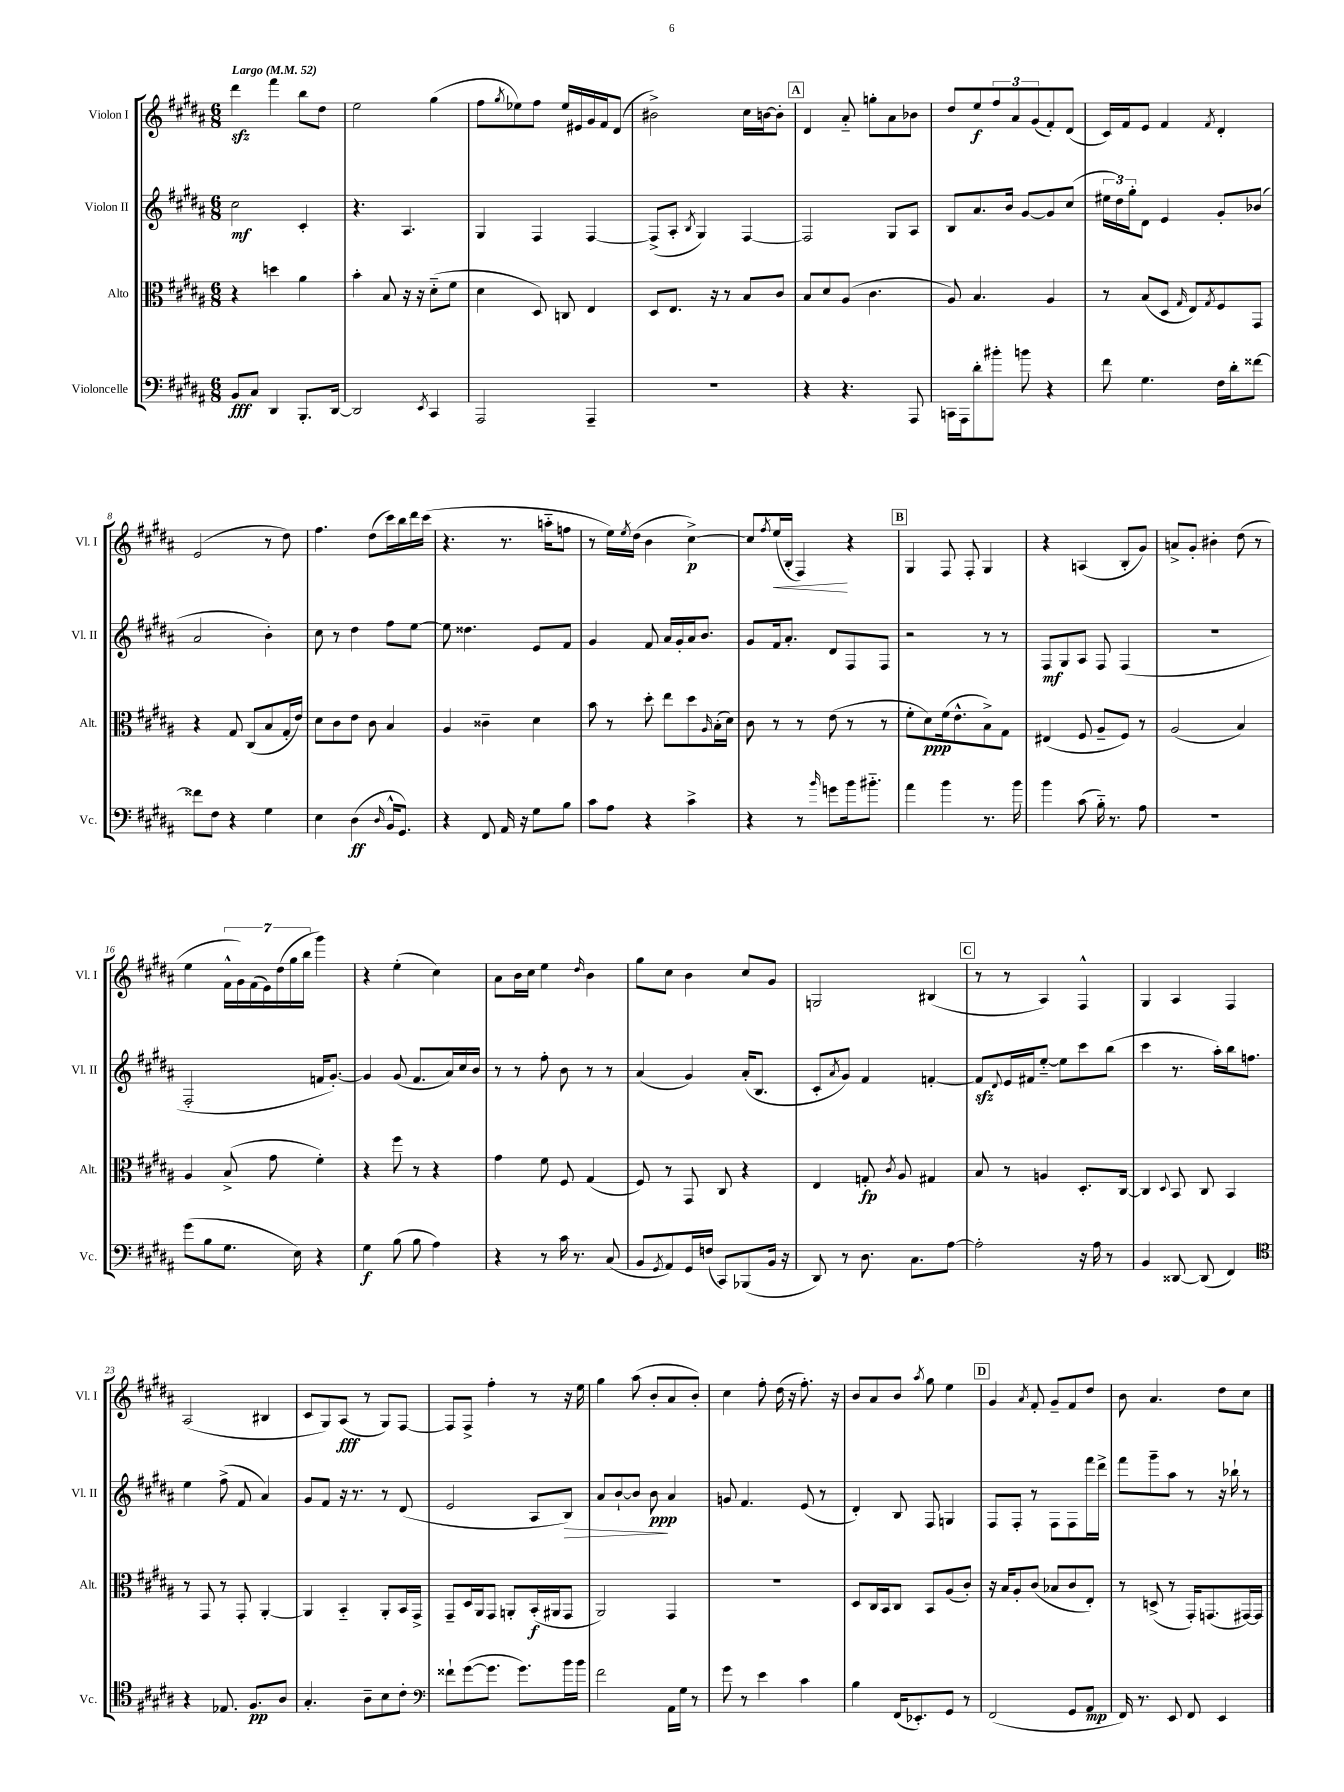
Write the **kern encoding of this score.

**kern	**dynam	**kern	**dynam	**kern	**dynam	**kern	**dynam
*part4	*part4	*part3	*part3	*part2	*part2	*part1	*part1
*staff4	*staff4	*staff3	*staff3	*staff2	*staff2	*staff1	*staff1
*I"Violoncelle	*	*I"Alto	*	*I"Violon II	*	*I"Violon I	*
*I'Vc.	*	*I'Alt.	*	*I'Vl. II	*	*I'Vl. I	*
*clefF4	*	*clefC3	*	*clefG2	*	*clefG2	*
*k[f#c#g#d#a#]	*	*k[f#c#g#d#a#]	*	*k[f#c#g#d#a#]	*	*k[f#c#g#d#a#]	*
*M6/8	*	*M6/8	*	*M6/8	*	*M6/8	*
*MM52	*	*MM52	*	*MM52	*	*MM52	*
=1	=1	=1	=1	=1	=1	=1	=1
!	!	!	!	!	!	!LO:TX:a:B:t=Largo	!
8BB/L	fff	4r	.	2cc#\	mf	4ddd#zz\	.
8C#/J	.	.	.	.	.	.	.
4DD#/	.	4ddn\	.	.	.	4fff#\	.
8.BBB'/L	.	4a#\	.	4c#'/	.	8bb\L	.
.	.	.	.	.	.	8dd#\J	.
[16DD#/Jk	.	.	.	.	.	.	.
=2	=2	=2	=2	=2	=2	=2	=2
2DD#/]	.	4b'\	.	4.r	.	2ee\	.
.	.	8B/	.	.	.	.	.
.	.	16r	.	4.A#/	.	.	.
.	.	16r	.	.	.	.	.
8qEE/	.	.	.	.	.	.	.
4CC#/	.	(8d#\L	.	.	.	(4gg#\	.
.	.	8f#\J	.	.	.	.	.
=3	=3	=3	=3	=3	=3	=3	=3
2AAA#/	.	4d#\	.	4G#/	.	8ff#\L	.
.	.	.	.	.	.	8qgg#/	.
.	.	.	.	.	.	8ee-X\)	.
.	.	8D#/)	.	4F#/	.	8ff#\J	.
.	.	8Cn/	.	.	.	16ee-/LL	.
.	.	.	.	.	.	16e#X/	.
4AAA#~/	.	4E/	.	[4F#/	.	16g#/	.
.	.	.	.	.	.	16f#/J	.
.	.	.	.	.	.	(8d#/J	.
=4	=4	=4	=4	=4	=4	=4	=4
2.r	.	8D#/L	.	(8F#^/L]	.	2b#X^\)	.
.	.	8.E/J	.	8A#'/J	.	.	.
.	.	.	.	8qB/	.	.	.
.	.	.	.	4G#/)	.	.	.
.	.	16r	.	.	.	.	.
.	.	8r	.	.	.	.	.
.	.	8B/L	.	[4F#/	.	16cc#\LL	.
.	.	.	.	.	.	[16bn\J	.
.	.	8c#/J	.	.	.	8b'\J]	.
!!LO:REH:place=s1:t=A
=5	=5	=5	=5	=5	=5	=5	=5
4r	.	8B/L	.	2F#/]	.	4d#/	.
.	.	8d#/	.	.	.	.	.
4.r	.	(8A#/J	.	.	.	8a#/	.
.	.	4.c#\	.	.	.	8ggn'\L	.
.	.	.	.	8G#/L	.	8a#\	.
8AAA#/	.	.	.	8A#/J	.	8b-X\J	.
=6	=6	=6	=6	=6	=6	=6	=6
16CCn\LL	.	8A#/)	.	8B/L	.	8dd#/L	.
16AAA#\J	.	.	.	.	.	.	.
8d#'\	.	4.B/	.	8.a#/	.	8ee/	f
8b#X'\J	.	.	.	.	.	12ff#/	.
.	.	.	.	16b/Jk	.	.	.
.	.	.	.	.	.	12a#/	.
8bn\	.	.	.	[8g#/L	.	.	.
.	.	.	.	.	.	(12g#/	.
4r	.	4A#/	.	8g#/]	.	8f#'/)	.
.	.	.	.	(8cc#/J	.	(8d#/J	.
=7	=7	=7	=7	=7	=7	=7	=7
8f#\	.	8r	.	24ee#X\LL	.	16c#/LL)	.
.	.	.	.	24dd#\)	.	.	.
.	.	.	.	.	.	16f#/J	.
.	.	.	.	24gg#'\J	.	.	.
4.G#\	.	(8B/L	.	8d#\J	.	8e/J	.
.	.	8D#/J	.	4e/	.	4f#/	.
.	.	16qqG#/	.	.	.	.	.
.	.	8E/L)	.	.	.	.	.
.	.	8qG#/	.	.	.	8qf#/	.
16F#\LL	.	8F#/	.	8g#'/L	.	4d#'/	.
16d#'\J	.	.	.	.	.	.	.
[8f##X\J	.	8GG#/J	.	(8b-X/J	.	.	.
!!LO:LB:g=z
=8	=8	=8	=8	=8	=8	=8	=8
8f##X\L]	.	4r	.	2a#/	.	(2e/	.
8F#\J	.	.	.	.	.	.	.
4r	.	8G#/	.	.	.	.	.
.	.	(8C#/L	.	.	.	.	.
4G#\	.	8B/	.	4b'\)	.	8r	.
.	.	16G#'/L	.	.	.	8dd#\)	.
.	.	16e/JJ)	.	.	.	.	.
=9	=9	=9	=9	=9	=9	=9	=9
4E\	.	8d#\L	.	8cc#\	.	4.ff#\	.
.	.	8c#\	.	8r	.	.	.
(4D#\	ff	8e\J	.	4dd#\	.	.	.
.	.	8c#\	.	.	.	(8dd#\L	.
16qqD#/	.	.	.	.	.	.	.
16BB^^/KL	.	4B/	.	8ff#\L	.	16ccc#\L)	.
8.GG#/J)	.	.	.	.	.	16bb\	.
.	.	.	.	[8ee\J	.	16ddd#\	.
.	.	.	.	.	.	(16ccc#\JJ	.
=10	=10	=10	=10	=10	=10	=10	=10
4r	.	4A#/	.	8ee\]	.	4.r	.
.	.	.	.	4.dd##X\	.	.	.
8FF#/	.	4c##X~\	.	.	.	.	.
16AA#/	.	.	.	.	.	8.r	.
16r	.	.	.	.	.	.	.
8G#\L	.	4d#\	.	8e/L	.	.	.
.	.	.	.	.	.	16aan\KL	.
8B\J	.	.	.	8f#/J	.	8ffn\J	.
=11	=11	=11	=11	=11	=11	=11	=11
8c#\L	.	8b\	.	4g#/	.	8r	.
8A#\J	.	8r	.	.	.	16ee\LL)	.
.	.	.	.	.	.	8qee/	.
.	.	.	.	.	.	(16dd#\JJ	.
4r	.	8dd#'\	.	8f#/	.	4b\	.
.	.	8ee\L	.	16a#/LL	.	.	.
.	.	.	.	16g#'/	.	.	.
4c#^\	.	8dd#\	.	16a#/J	.	[4cc#^\)	p
.	.	.	.	8.b/J	.	.	.
.	.	16qqA#/	.	.	.	.	.
.	.	(16B'\L	.	.	.	.	.
.	.	16d#\JJ)	.	.	.	.	.
=12	=12	=12	=12	=12	=12	=12	=12
4r	.	8c#\	.	8g#/L	.	8cc#/L]	.
.	.	.	.	.	.	8qff#/	.
!	!	!	!	!	!	!	!LO:HP:b
.	.	8r	.	16f#/k	.	(16ee/L	<
.	.	.	.	8.a#'/J	.	16B'/JJ	.
8r	.	8r	.	.	.	4F#/)	.
16qqb/	.	.	.	.	.	.	.
8gn\L	.	(8e\	.	8d#/L	.	.	.
16b\k	.	8r	.	8F#/	.	4r	[
8.b#X\J	.	.	.	.	.	.	.
.	.	8r	.	8F#/J	.	.	.
!!LO:REH:place=s1:t=B
=13	=13	=13	=13	=13	=13	=13	=13
4a#\	.	8f#'\L	.	2r	.	4G#/	.
.	.	8d#\)	ppp	.	.	.	.
4b\	.	(16f#\k	.	.	.	8F#/	.
.	.	8.e^^\	.	.	.	.	.
.	.	.	.	.	.	8F#'/	.
8.r	.	8B^\)	.	8r	.	4G#/	.
.	.	8G#\J	.	8r	.	.	.
16b\	.	.	.	.	.	.	.
=14	=14	=14	=14	=14	=14	=14	=14
4b\	.	(4E#X/	.	8F#/L	mf	4r	.
.	.	.	.	8G#/	.	.	.
(8c#\	.	8F#/	.	8A#/J	.	(4An/	.
16B\)	.	8A#~/L	.	8F#/	.	.	.
8.r	.	.	.	.	.	.	.
.	.	8F#/J)	.	(4F#/	.	8B'/L	.
8A#\	.	8r	.	.	.	8g#/J)	.
=15	=15	=15	=15	=15	=15	=15	=15
2.r	.	(2A#/	.	2.r	.	8an^/L	.
.	.	.	.	.	.	8g#'/J	.
.	.	.	.	.	.	4b#X'\	.
.	.	4B/)	.	.	.	(8dd#\	.
.	.	.	.	.	.	8r	.
!!LO:LB:g=z
=16	=16	=16	=16	=16	=16	=16	=16
(8g#\L	.	4A#/	.	2F#'/	.	4ee\	.
8B\	.	.	.	.	.	.	.
8.G#\J	.	(8B^/	.	.	.	28f#^^\LL	.
.	.	.	.	.	.	28g#\)	.
.	.	.	.	.	.	(28f#\	.
.	.	.	.	.	.	28e\)	.
.	.	8g#\	.	.	.	.	.
.	.	.	.	.	.	(28dd#\	.
.	.	.	.	.	.	28gg#\	.
16E\)	.	.	.	.	.	.	.
.	.	.	.	.	.	28bb\JJ	.
4r	.	4f#'\)	.	16fn/KL	.	4ggg#\)	.
.	.	.	.	[8.g#'/J)	.	.	.
=17	=17	=17	=17	=17	=17	=17	=17
4G#\	f	4r	.	4g#/]	.	4r	.
(8B\	.	8ff#\	.	(8g#/	.	(4ee'\	.
8B\	.	8r	.	8.f#/L	.	.	.
4A#\)	.	4r	.	.	.	4cc#\)	.
.	.	.	.	16a#/L)	.	.	.
.	.	.	.	16cc#/	.	.	.
.	.	.	.	16b/JJ	.	.	.
=18	=18	=18	=18	=18	=18	=18	=18
4r	.	4g#\	.	8r	.	8a#\L	.
.	.	.	.	8r	.	16b\L	.
.	.	.	.	.	.	16cc#\JJ	.
8r	.	8f#\	.	8ff#'\	.	4ee\	.
16c#\	.	8F#/	.	8b\	.	.	.
8.r	.	.	.	.	.	.	.
.	.	.	.	.	.	16qqdd#/	.
.	.	(4G#/	.	8r	.	4b\	.
(8C#/	.	.	.	8r	.	.	.
=19	=19	=19	=19	=19	=19	=19	=19
8BB/L	.	8F#/)	.	(4a#/	.	8gg#\L	.
8qGG#/	.	.	.	.	.	.	.
8AA#/)	.	8r	.	.	.	8cc#\J	.
16GG#/L	.	8GG#/	.	4g#/)	.	4b\	.
(16Fn/JJ	.	.	.	.	.	.	.
8CC#/L)	.	8C#/	.	.	.	.	.
(8BBB-X/	.	4r	.	(16a#'/KL	.	8cc#/L	.
.	.	.	.	8.B/J	.	.	.
16BB/Jk	.	.	.	.	.	8g#/J	.
16r	.	.	.	.	.	.	.
=20	=20	=20	=20	=20	=20	=20	=20
8DD#/)	.	4E/	.	8c#'/L	.	2Gn/	.
.	.	.	.	8qa#/	.	.	.
8r	.	.	.	8g#/J)	.	.	.
8.D#\	.	8Gn'/	fp	4f#/	.	.	.
.	.	8qc#/	.	.	.	.	.
.	.	8A#/	.	.	.	.	.
8.C#\L	.	.	.	.	.	.	.
.	.	4G#X/	.	[4fn'/	.	(4B#X/	.
[8A#\J	.	.	.	.	.	.	.
!!LO:REH:place=s1:t=C
=21	=21	=21	=21	=21	=21	=21	=21
2A#'\]	.	8B/	.	8fzz/L]	.	8r	.
.	.	.	.	8qqd#/	.	.	.
.	.	8r	.	16e/L	.	8r	.
.	.	.	.	16f#X/J	.	.	.
.	.	4An/	.	[8ee/J	.	4A#/)	.
.	.	.	.	8ee\L]	.	.	.
16r	.	8.D#'/L	.	8ccc#\	.	4F#^^/	.
16A#\	.	.	.	.	.	.	.
8r	.	.	.	(8bb\J	.	.	.
.	.	[16C#/Jk	.	.	.	.	.
=22	=22	=22	=22	=22	=22	=22	=22
4BB/	.	4C#/]	.	4ccc#\	.	4G#/	.
.	.	8qqD#/	.	.	.	.	.
[8DD##X/	.	8BB/	.	8.r	.	4A#/	.
(8DD##/]	.	8C#/	.	.	.	.	.
.	.	.	.	16aa#'\LL)	.	.	.
4FF#/)	.	4BB/	.	16bb\J	.	4F#/	.
.	.	.	.	8.ffn\J	.	.	.
!!LO:LB:g=z
=23	=23	=23	=23	=23	=23	=23	=23
*clefC4	*	*	*	*	*	*	*
4r	.	8r	.	4ee\	.	(2A#/	.
.	.	8GG#/	.	.	.	.	.
8.E-X/	.	8r	.	(8ff#^\	.	.	.
.	.	8GG#'/	.	8f#/	.	.	.
8.F#/L	pp	.	.	.	.	.	.
.	.	[4AA#'/	.	4a#/)	.	4B#X/	.
8A#/J	.	.	.	.	.	.	.
=24	=24	=24	=24	=24	=24	=24	=24
4.G#'/	.	4AA#/]	.	8g#/L	.	8c#/L	.
.	.	.	.	8f#/J	.	8G#/)	.
.	.	4BB/	.	16r	.	(8A#/J	fff
.	.	.	.	8.r	.	.	.
8A#~\L	.	.	.	.	.	8r	.
8B\	.	8AA#'/L	.	8r	.	8G#/L)	.
8c#'\J	.	16BB/L	.	(8d#/	.	[8F#/J	.
.	.	16GG#^/JJ	.	.	.	.	.
=25	=25	=25	=25	=25	=25	=25	=25
*clefF4	*	*	*	*	*	*	*
8f##X`\L	.	8GG#~/L	.	2e/	.	8F#/L]	.
([8g#\	.	16D#/L	.	.	.	8F#^/J	.
.	.	16AA#/J	.	.	.	.	.
8.g#\J]	.	8GG#/J	.	.	.	4ff#'\	.
.	.	8AAn'/L	.	.	.	.	.
8.g#\L)	.	.	.	.	.	.	.
.	.	(16BB'/L	f	8A#/L	.	8r	.
.	.	16AA#X/J	.	.	.	.	.
!	!	!	!	!	!LO:HP:b	!	!
16b\L	.	8GG#/J	.	8B/J)	>	16r	.
16b\JJ	.	.	.	.	.	16ee\	.
=26	=26	=26	=26	=26	=26	=26	=26
2f#\	.	2AA#/)	.	8a#/L	.	4gg#\	.
.	.	.	.	[8b`/	.	.	.
.	.	.	.	8b/J]	.	(8aa#\	.
.	.	.	.	8b\	ppp	8b'/L	.
16AA#\LL	.	4GG#/	.	4a#/	]	8a#/	.
16G#\JJ	.	.	.	.	.	.	.
8r	.	.	.	.	.	8b'/J)	.
=27	=27	=27	=27	=27	=27	=27	=27
8g#\	.	2.r	.	8gn/	.	4cc#\	.
8r	.	.	.	4.f#/	.	.	.
4e\	.	.	.	.	.	8ff#'\	.
.	.	.	.	.	.	(16dd#\	.
.	.	.	.	.	.	16r	.
4c#\	.	.	.	(8e/	.	8.ff#'\)	.
.	.	.	.	8r	.	.	.
.	.	.	.	.	.	16r	.
=28	=28	=28	=28	=28	=28	=28	=28
4B\	.	8D#/L	.	4d#'/)	.	8b/L	.
.	.	16C#/L	.	.	.	8a#/	.
.	.	16BB/J	.	.	.	.	.
(16FF#/KL	.	8C#/J	.	8B/	.	8b/J	.
8.EE-X'/)	.	.	.	.	.	.	.
.	.	.	.	.	.	8qaa#/	.
.	.	8BB/L	.	8F#/	.	8gg#\	.
8GG#/J	.	(8A#/	.	4Gn/	.	4ee\	.
8r	.	8c#'/J)	.	.	.	.	.
!!LO:REH:place=s1:t=D
=29	=29	=29	=29	=29	=29	=29	=29
(2FF#/	.	16r	.	8F#/L	.	4g#/	.
.	.	16B/KL	.	.	.	.	.
.	.	8A#'/	.	8F#'/J	.	.	.
.	.	.	.	.	.	8qa#/	.
.	.	(8c#/J	.	8r	.	8f#'/	.
.	.	8B-X/L	.	8F#\L	.	8g#~/L	.
8GG#/L	.	8c#/	.	8F#\	.	8f#/	.
8AA#/J	mp	8E'/J)	.	16fff#\L	.	8dd#/J	.
.	.	.	.	16ddd#^\JJ	.	.	.
=30	=30	=30	=30	=30	=30	=30	=30
16FF#/)	.	8r	.	8fff#\L	.	8b\	.
8.r	.	.	.	.	.	.	.
.	.	(8Dn^/	.	8ggg#~\	.	4.a#/	.
8EE/	.	8r	.	8aa#\J	.	.	.
8FF#/	.	16GG#'/KL)	.	8r	.	.	.
.	.	(8.GGn/	.	.	.	.	.
4EE/	.	.	.	16r	.	8dd#\L	.
.	.	.	.	16bb-X`\	.	.	.
.	.	[16GG#X/L)	.	8r	.	8cc#\J	.
.	.	16GG#/JJ]	.	.	.	.	.
==	==	==	==	==	==	==	==
*-	*-	*-	*-	*-	*-	*-	*-
